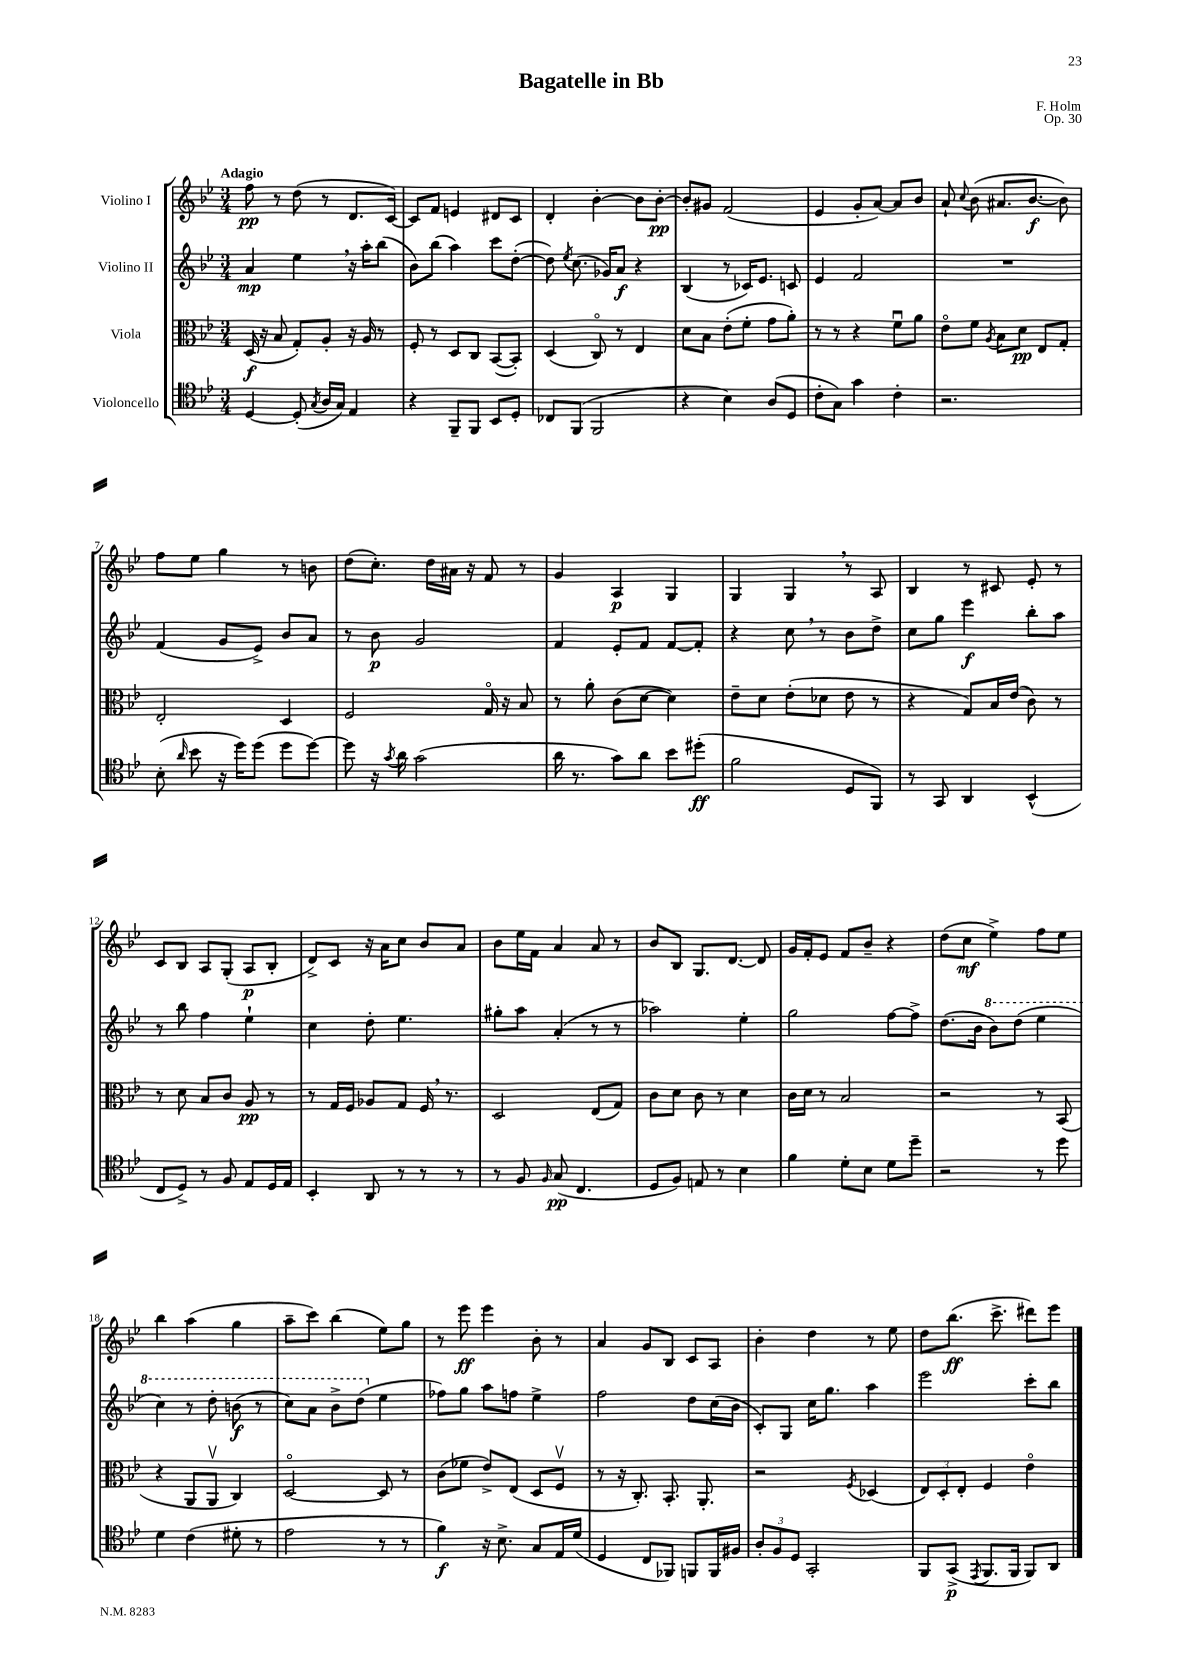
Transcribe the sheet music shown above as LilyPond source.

\header { title = "Bagatelle in Bb" composer = "F. Holm" opus = "Op. 30" }
<<
\new StaffGroup <<
\new Staff = "s0" \with { instrumentName = "Violino I" } {
    \clef treble \key bes \major \numericTimeSignature \time 3/4 \tempo "Adagio"
    \autoBeamOff f''8\pp r8 d''8( r8 d'8.[ c'16]~) |
    c'8[ f'8] e'4 dis'8[ c'8] |
    d'4-. bes'4~-. bes'8[ bes'8]~-.\pp |
    bes'8[-. gis'8] f'2( |
    ees'4 g'8[-. a'8]~) a'8[ bes'8] |
    a'8-! \appoggiatura { c''8 } bes'8( ais'8.[ bes'8.]~\f bes'8) |
    f''8[ ees''8] g''4 r8 b'8 |
    d''8[( c''8.]-.) d''16[ ais'16] r16 f'8 r8 |
    g'4 a4\p g4 |
    g4 g4 \breathe r8 a8 |
    bes4 r8 cis'8 ees'8-. r8 |
    c'8[ bes8] a8[ g8]-.( a8[\p bes8]-. |
    d'8[->) c'8] r16 a'16[ c''8] bes'8[ a'8] |
    bes'8[ ees''16 f'16] a'4 a'8 r8 |
    bes'8[ bes8] g8.[ d'8.]~ d'8 |
    g'16[ f'16-. ees'8] f'8[ bes'8]-- r4 |
    d''8[( c''8]\mf ees''4->) f''8[ ees''8] |
    bes''4 a''4( g''4 |
    a''8[-- c'''8]) bes''4( ees''8[) g''8] |
    r8 ees'''8\ff ees'''4 bes'8-. r8 |
    a'4 g'8[ bes8] c'8[ a8] |
    bes'4-. d''4 r8 ees''8 |
    d''8[ bes''8.]\ff( c'''8.-> dis'''8[) ees'''8] \bar "|." |
}
\new Staff = "s1" \with { instrumentName = "Violino II" } {
    \clef treble \key bes \major \numericTimeSignature \time 3/4
    \autoBeamOff a'4\mp ees''4 \breathe r16 a''16[-. bes''8]( |
    bes'8[) bes''8]( a''4) c'''8[ d''8]~-.( |
    d''8) \acciaccatura { ees''8 } c''8.( ges'16[) a'8]\f r4 |
    bes4( r8 ces'16[) ees'8.] c'8 |
    ees'4 f'2 |
    R2. |
    f'4( g'8[ ees'8]->) bes'8[ a'8] |
    r8 bes'8\p g'2 |
    f'4 ees'8[-. f'8] f'8[~ f'8]-. |
    r4 c''8 \breathe r8 bes'8[ d''8]-> |
    c''8[ g''8] ees'''4\f bes''8[-. a''8] |
    r8 bes''8 f''4 ees''4-! |
    c''4 d''8-. ees''4. |
    gis''8[-. a''8] a'4-.( r8 r8 |
    aes''2) ees''4-. |
    g''2 f''8[~ f''8]-> |
    d''8.[( bes'16] \ottava #1 bes''8[) d'''8]( ees'''4 |
    c'''4) r8 d'''8-. b''8\f( r8 |
    c'''8[) a''8] bes''8[-> d'''8]( \ottava #0 ees''4 |
    fes''8[) g''8] a''8[ f''8] ees''4-> |
    f''2 d''8[ c''16( bes'16] |
    c'8[-.) g8] c''16[ g''8.] a''4 |
    ees'''2 c'''8[-. bes''8] \bar "|." |
}
\new Staff = "s2" \with { instrumentName = "Viola" } {
    \clef alto \key bes \major \numericTimeSignature \time 3/4
    \autoBeamOff d16\f( r16 bes8 g8[-.) a8]-. r16 a16 r8 |
    f8-. r8 d8[ c8] bes,8[~( bes,8]-.) |
    d4( c8\flageolet) r8 ees4 |
    d'8[ bes8] ees'8[-.( f'8]-. g'8[ a'8]-.) |
    r8 r8 r4 f'8[\downbow a'8] |
    ees'8[\flageolet f'8] \acciaccatura { a8 } bes8[ d'8]\pp ees8[ g8]-. |
    ees2-. d4 |
    f2 g16\flageolet r16 bes8 |
    r8 a'8-. c'8[( d'8]~ d'4) |
    ees'8[-- d'8] ees'8[-.( des'8] ees'8 r8 |
    r4 g8[) bes16 ees'16]( c'8) r8 |
    r8 d'8 bes8[ c'8] a8\pp r8 |
    r8 g16[ f16] aes8[ g8] f16 \breathe r8. |
    d2 ees8[( g8]) |
    c'8[ d'8] c'8 r8 d'4 |
    c'16[ d'16] r8 bes2 |
    r2 r8 bes,8( |
    r4 a,8[ a,8]\upbow c4) |
    d2~\flageolet d8 r8 |
    c'8[( fes'8] ees'8[->) ees8]( d8[ f8]\upbow |
    r8 r16 c8.-.) bes,8.-. a,8.-. |
    r2 \acciaccatura { f8 } des4( |
    \tuplet 3/2 { ees8[) d8-. ees8]-. } f4 ees'4\flageolet \bar "|." |
}
\new Staff = "s3" \with { instrumentName = "Violoncello" } {
    \clef tenor \key bes \major \numericTimeSignature \time 3/4
    \autoBeamOff d4~ d8-.( \acciaccatura { g8 } a16[ g16]) ees4 |
    r4 f,8[-- f,8] bes,8[ d8]-. |
    ces8[ f,8]( f,2 |
    r4 bes4) a8[( d8] |
    c'8[-. g8]) g'4 c'4-. |
    r2. |
    bes8-.( \grace { a'16 } bes'8 r16 d''16[) d''8]( d''8[ d''8]~) |
    d''8 r16 \acciaccatura { g'8 } a'16 g'2( |
    a'16 r8. g'8[) a'8] bes'8[ dis''8]-.\ff( |
    f'2 d8[ f,8]) |
    r8 g,8 a,4 bes,4-^( |
    c8[ d8]->) r8 f8 ees8[ d16 ees16] |
    bes,4-. a,8 r8 r8 r8 |
    r8 f8 \grace { f16 } g8\pp( c4. |
    d8[ f8]) e8 r8 bes4 |
    f'4 d'8[-. bes8] d'8[ d''8]-- |
    r2 r8 d''8 |
    d'4 c'4( dis'8-. r8 |
    ees'2 r8 r8 |
    f'4\f) r16 bes8.-> g8[ ees16 d'16]( |
    d4 c8[ fes,8]) f,8[ f,16 fis16] |
    \tuplet 3/2 { a8[-. f8 d8] } g,2-. |
    f,8[ g,8]->\p( \acciaccatura { ees,8 } f,8.[ f,16] f,8[) a,8] \bar "|." |
}
>>
>>
